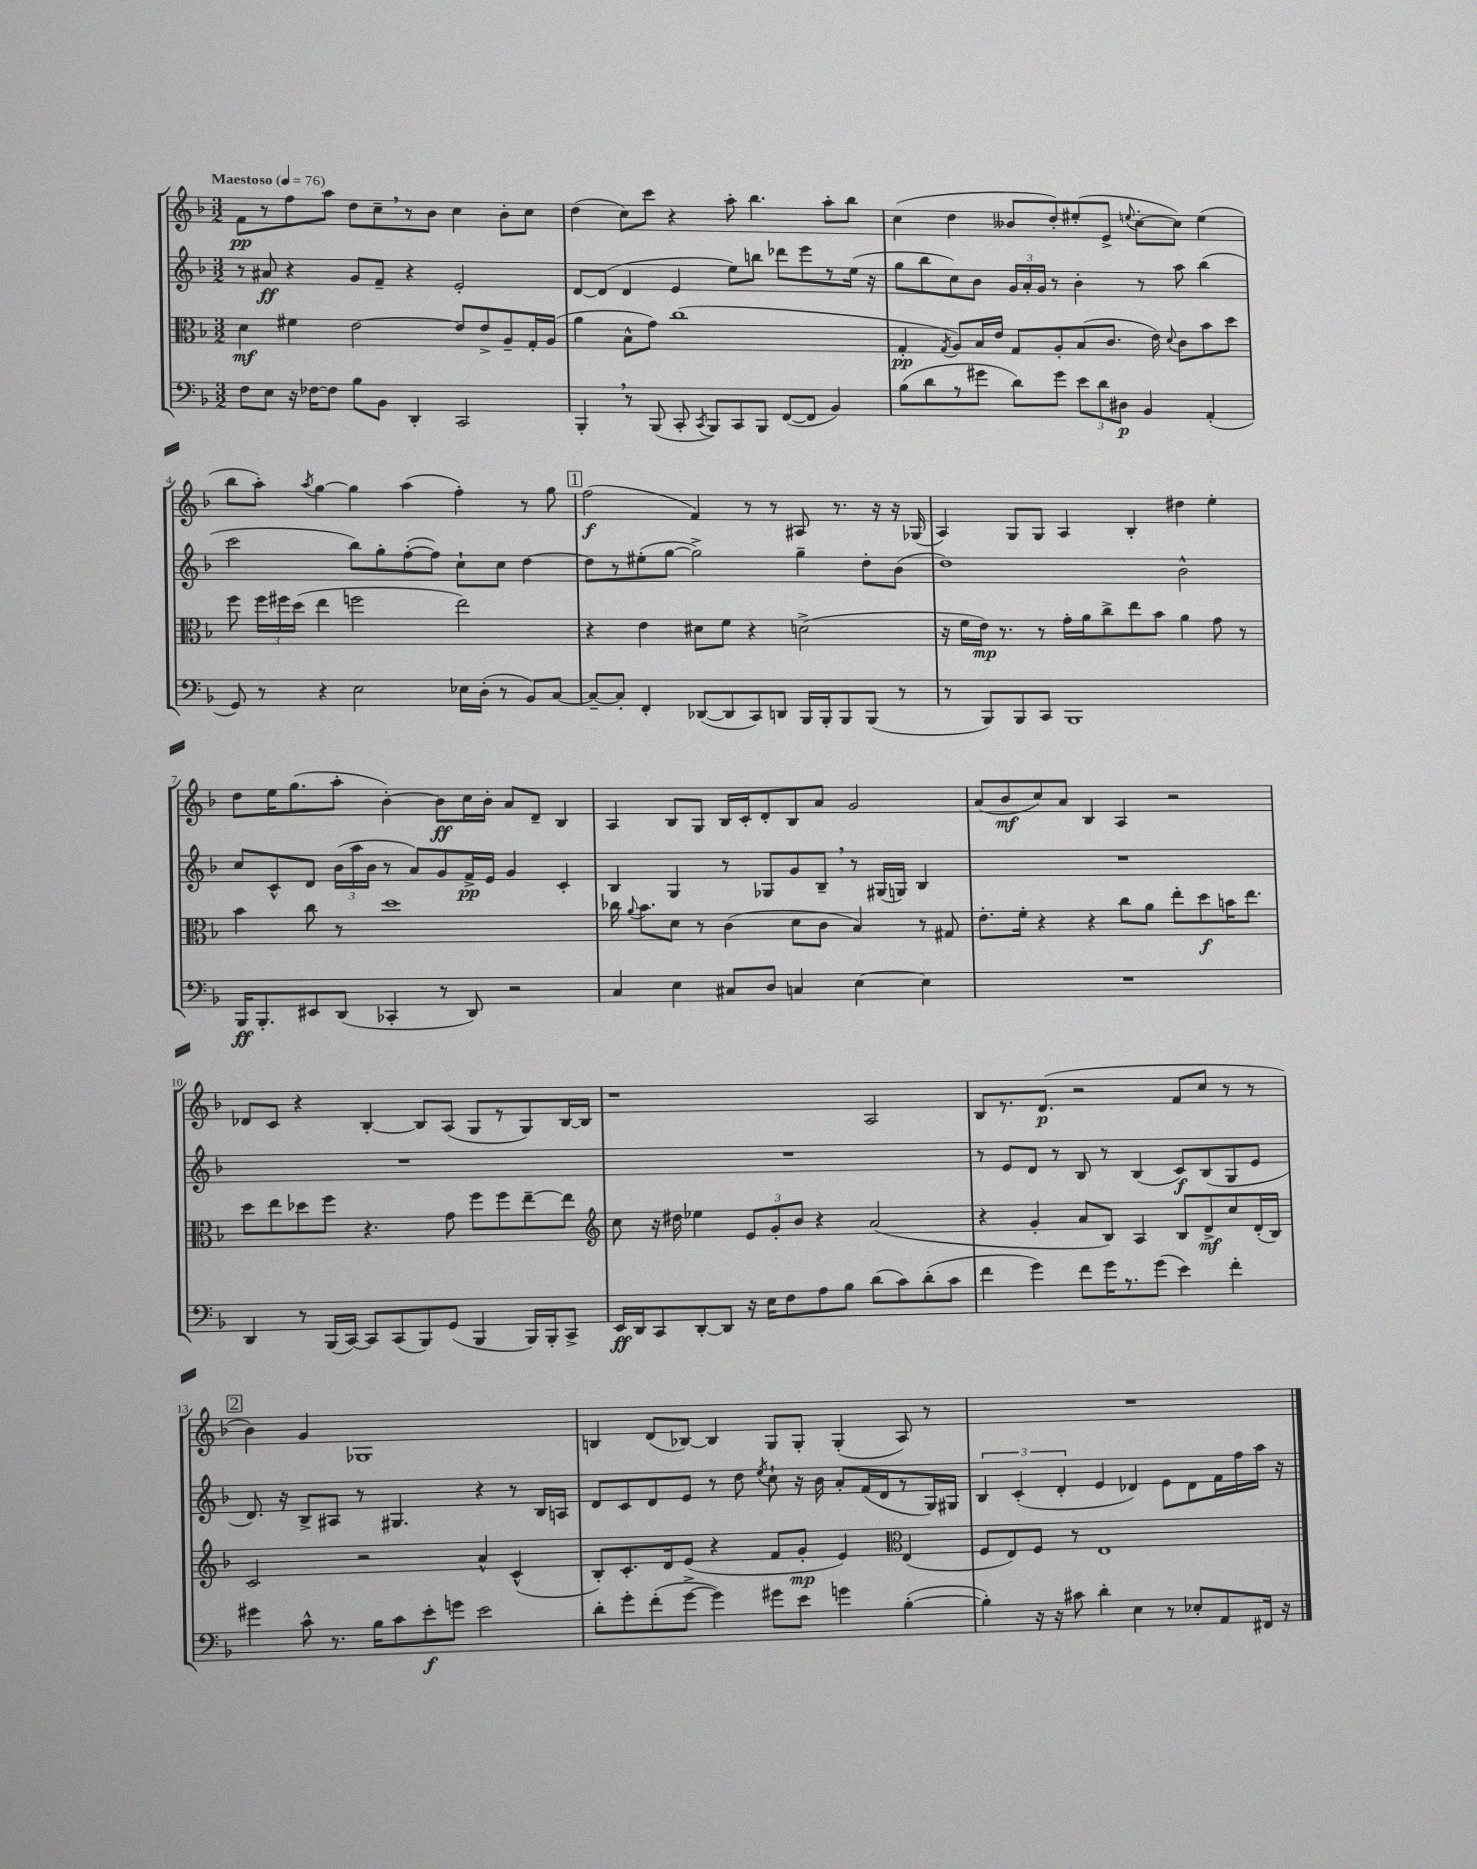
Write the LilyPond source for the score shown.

<<
\new StaffGroup <<
\new Staff = "s0" {
    \clef treble \key f \major \numericTimeSignature \time 3/2 \tempo "Maestoso" 4 = 76
    \autoBeamOff f'8[\pp r8 f''8 a''8] d''8[ c''8-- \breathe r8 bes'8] c''4 bes'8[-. c''8] |
    d''4( c''8[) c'''8] r4 a''8-. bes''4. a''8[-. bes''8] |
    c''4( d''4 beses'8[ d''8-.) eis''8-.( e'8]-> \appoggiatura { e''8 } c''8[~-. c''8]) e''4( |
    bes''8[ a''8]-.) \acciaccatura { a''8 } g''4~ g''4 a''4( f''4-.) r8 g''8 |
    \mark \markup { \box "1" } f''2\f( f'4) r8 r8 ais8 r8. r16 r16 ges16( |
    a4) g8[ g8] a4 bes4-. dis''4 e''4-. |
    d''8[ e''16 g''8.( a''8]-. bes'4~-.) bes'8[\ff c''16 bes'16]-. a'8[ d'8]-- bes4 |
    a4 bes8[ g8] bes16[ c'16-. d'8-. bes8 a'8] g'2 |
    a'8[( bes'8\mf c''8) a'8] bes4 a4 r2 |
    des'8[ c'8] r4 bes4~-. bes8[ a8]( g8[ r8 g8) bes16~ bes16] |
    r1 a2 |
    bes8[ r8. d'8.]\p( r2 f'8[ c''8] r8 r8 |
    \mark \markup { \box "2" } bes'4) g'4 ges1 |
    b4 d'8[( bes8]~) bes4 g8[ g8]-. g4-.( a8) r8 |
    R1. \bar "|." |
}
\new Staff = "s1" {
    \clef treble \key f \major \numericTimeSignature \time 3/2
    \autoBeamOff r8 ais'8\ff r4 g'8[ f'8]-- r4 e'2-. |
    d'8[~ d'8]( d'4 e'4 e''8[) b''8] des'''8[ e'''8 r8 e''16]( r16 |
    g''8[ bes''8 c''8) bes'8] \tuplet 3/2 { g'16[ a'16-. g'16] } r8 bes'4-. r8 a''8 bes''4( |
    c'''2 bes''8[) g''8-. f''8~-.( f''8]) c''8[-! c''8] d''4~ |
    \mark \markup { \box "1" } d''8[ r8 eis''8-.( g''8]~ g''2->) g''4-- d''8[-. bes'8]( |
    d''1) bes'2-^ |
    c''8[ c'8-^ d'8] \tuplet 3/2 { bes'16[( a''16 bes'16] } r8 a'8[) g'8 f'16->\pp e'16] g'4 c'4-. |
    bes4 g4 r8 ges8[ g'8 bes8]-- \breathe r8 gis16[( g16]) bes4 |
    R1. |
    R1. |
    R1. |
    r8 e'8[ d'8] r8 bes8 r8 bes4( c'8[\f) bes8( g8 e'8] |
    \mark \markup { \box "2" } d'8.) r16 bes8[-> ais8] r8 gis4. r4 r8 bes16[ a16] |
    d'8[ c'8 d'8 e'8] r8 d''8 \acciaccatura { e''8 } c''8-! r16 bes'16 a'8[-. f'16( d'16 r8 g16) gis16] |
    \tuplet 3/2 { bes4 c'4-.( d'4-. } e'4 des'4) e'8[ des'8 f'16 f''16 a''16] r16 \bar "|." |
}
\new Staff = "s2" {
    \clef alto \key f \major \numericTimeSignature \time 3/2
    \autoBeamOff d'4\mf fis'4 e'2~ e'8[ e'8-> a8-- g16-. a16]( |
    a'4 bes8[-^ g'8]) c''1( |
    g4-.\pp \acciaccatura { g8 } a8[) bes16 e'16] g8[ a8-. bes8( c'8.] e'16) \appoggiatura { d'8 } c'8[ bes'8 d''8] |
    f''8 \tuplet 3/2 { f''16[ fis''16 d''16]( } e''4 f''2 e''2) |
    \mark \markup { \box "1" } r4 e'4 dis'8[ f'8] r4 d'2->( |
    r16 f'16[ e'16]\mp) r8. r8 g'16[-. a'16 c''8-> e''8 bes'8] a'4 g'8 r8 |
    bes'4 c''8 r8 d''1 |
    ces''16 \appoggiatura { a'8 } bes'8.[ d'8] r8 c'4( d'8[ c'8] bes4) r8 gis8 |
    e'8.[-. f'16]-. r4 r4 c''8[ a'8] e''8[-. d''8\f b'16 e''8.] |
    d''8[ e''8 des''8 f''8] r4. g'8 f''8[ f''8 e''8~-- e''8] |
    \clef treble c''8 r16 dis''16 ees''4 \tuplet 3/2 { e'8[ g'8-. bes'8] } r4 a'2( |
    r4 g'4-. a'8[ bes8]) a4 bes8[ d'8->\mf c''8 d'16-.( bes16]) |
    \mark \markup { \box "2" } c'2 r2 a'4-^ c'4-^( |
    bes8[-.) c'8.-. d'16 e'8]( r4 f'8[ g'8]-.\mp e'4) \clef alto e4( |
    f8[ e8) f8] r8 e1 \bar "|." |
}
\new Staff = "s3" {
    \clef bass \key f \major \numericTimeSignature \time 3/2
    \autoBeamOff f8[ e8] r16 fes16[~ fes8] bes8[ bes,8] d,4-. c,2 |
    bes,,4-. \breathe r8 bes,,8( c,8-. \acciaccatura { c,8 } bes,,8[) c,8 bes,,8] f,8[~( f,8] bes,4) |
    bes8[( d'8 r8 gis'8] d'8[) gis'8] \tuplet 3/2 { e'8[ d'8 dis8]\p } bes,4 a,4-.( |
    g,8) r8 r4 e2 ees16[ d16]-.( r8 bes,8[) c8]~ |
    \mark \markup { \box "1" } c8[~-- c8]-. f,4-. des,8[~( des,8 c,8) d,8] bes,,16[ bes,,16-. bes,,8 bes,,8]( r8 |
    r8 bes,,8[) bes,,8 c,8] bes,,1 |
    bes,,16[\ff bes,,8.-. eis,8 d,8]( ces,4-. r8 d,8) r2 |
    c4 e4 cis8[ d8] c4 e4~ e4 |
    R1. |
    d,4 r8 bes,,16[( c,16]~) c,8[ c,8( bes,,8) g,8]( bes,,4 bes,,16[) bes,,16-. c,8]-> |
    e,16[\ff d,16 c,8 d,8~-. d,8] r16 e16[ f8 a8 bes8] d'8[( c'8) d'8-.( c'8] |
    f'4 g'4) f'8[ g'16 r8. g'8]( e'4) f'4-. |
    \mark \markup { \box "2" } gis'4 c'8-^ r8. bes16[ c'8 e'8-.\f g'8] e'2 |
    d'8[-. g'8-. f'8-.( g'8]~-> g'4) gis'8[ e'8] g'4 bes4~-.( |
    bes4-.) r16 r16 cis'8 d'4-. e4 r8 ees8[-. a,8 fis,16] r16 \bar "|." |
}
>>
>>
